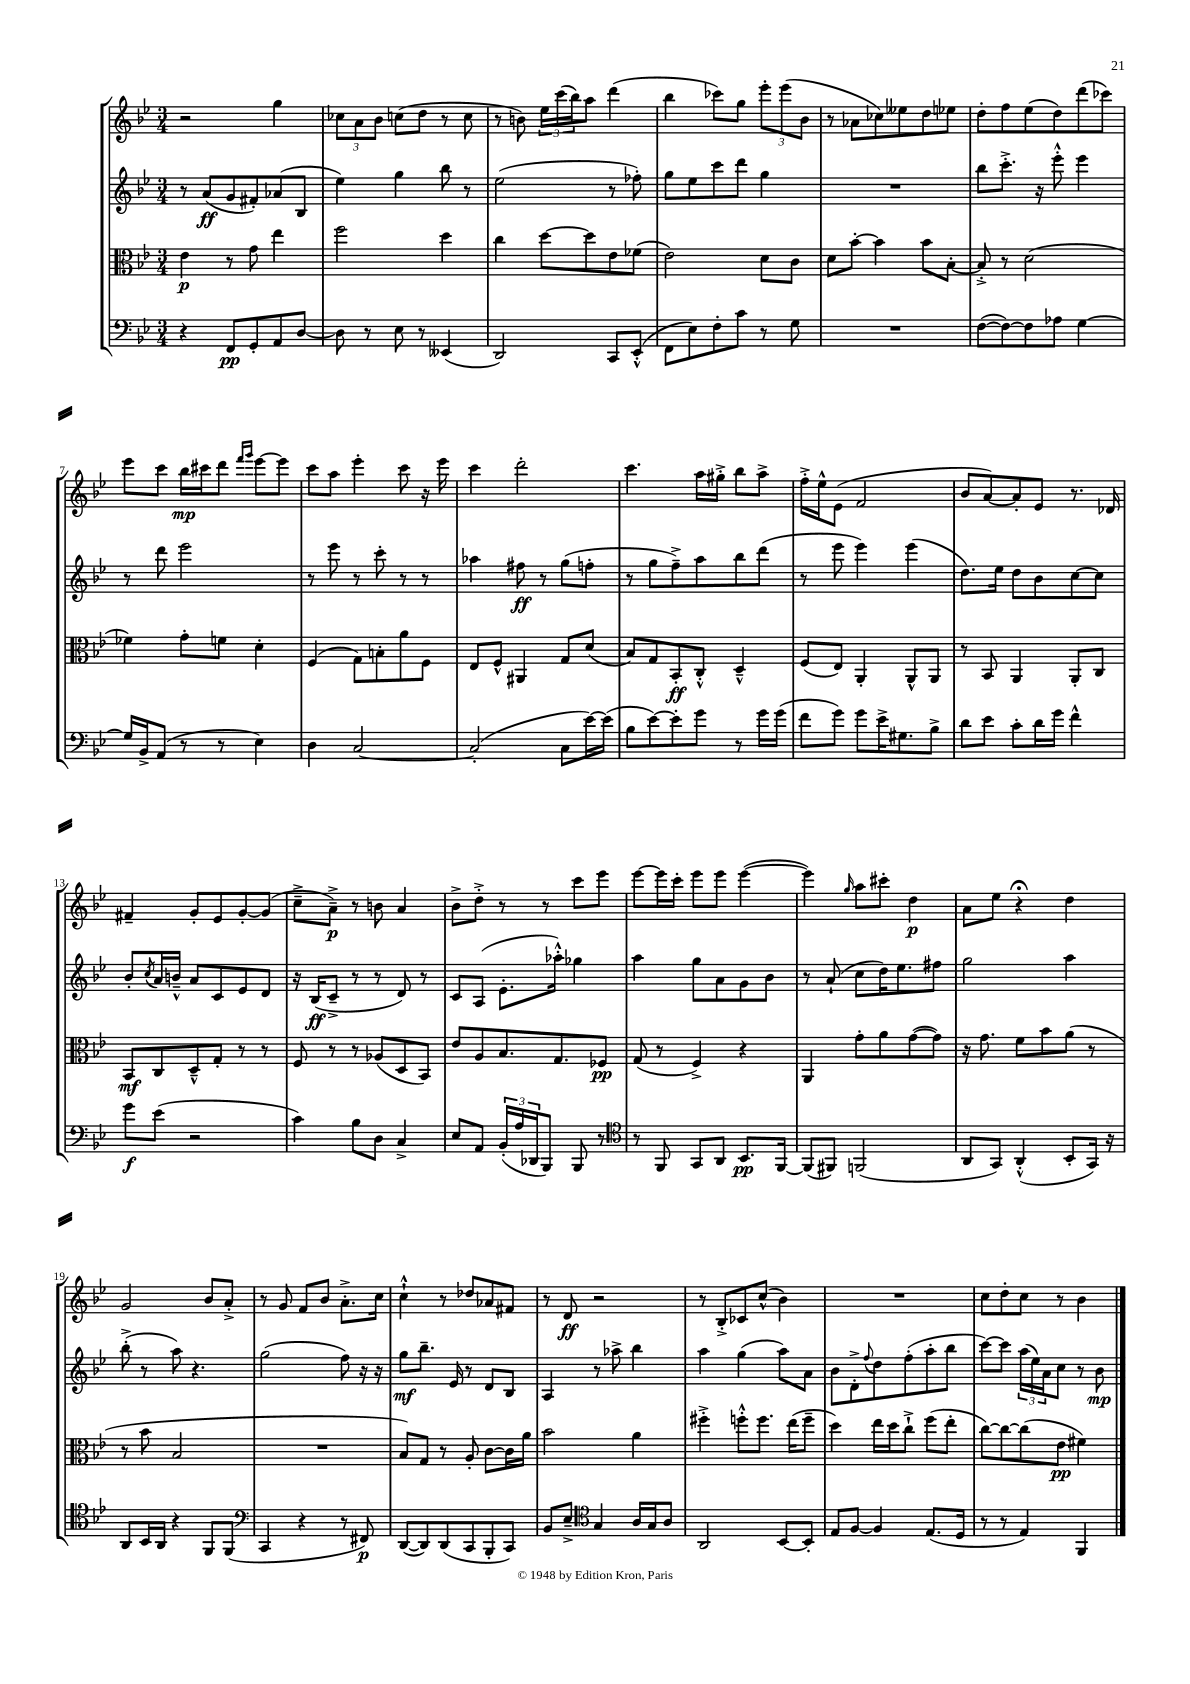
<<
\new StaffGroup <<
\new Staff = "s0" {
    \clef treble \key bes \major \numericTimeSignature \time 3/4
    r2 g''4 |
    \tuplet 3/2 { ces''8 a'8 bes'8 } c''8( d''8 r8 c''8 |
    r8 b'8) \tuplet 3/2 { ees''16 c'''16( bes''16) } a''8 d'''4( |
    bes''4 ces'''8) g''8 \tuplet 3/2 { ees'''8-. ees'''8( bes'8 } |
    r8 aes'8 ces''8) eeses''8 d''8 ees''8 |
    d''8-. f''8 ees''8( d''8) d'''8( ces'''8) |
    ees'''8 c'''8 bes''16\mp cis'''16 d'''8 \grace { f'''16 g'''16 } ees'''8~ ees'''8 |
    c'''8 a''8 ees'''4-. c'''8 r16 ees'''16 |
    c'''4 d'''2-. |
    c'''4. a''16 gis''16-.-> bes''8 a''8-> |
    f''16-.-> ees''16-^ ees'8( f'2 |
    bes'8 a'8~) a'8-. ees'8 r8. des'16 |
    fis'4-- g'8-. ees'8 g'8~-. g'8( |
    c''8---> a'8--->\p) r8 b'8 a'4 |
    bes'8-> d''8-.-> r8 r8 c'''8 ees'''8 |
    ees'''8~ ees'''16 c'''16-. ees'''8 ees'''8 ees'''4~( |
    ees'''4) \grace { g''16 } a''8 cis'''8-. d''4\p |
    a'8 ees''8 r4\fermata d''4 |
    g'2 bes'8 a'8-.-> |
    r8 g'8 f'8 bes'8 a'8.-.-> c''16 |
    c''4-!-^ r8 des''8 aes'8 fis'8 |
    r8 d'8\ff r2 |
    r8 bes8-.-> ces'8 c''8-^( bes'4) |
    R2. |
    c''8 d''8-. c''8 r8 bes'4 \bar "|." |
}
\new Staff = "s1" {
    \clef treble \key bes \major \numericTimeSignature \time 3/4
    r8 a'8\ff( g'8 fis'8-.) aes'8( bes8 |
    ees''4) g''4 bes''8 r8 |
    ees''2( r8 fes''8-.) |
    g''8 ees''8 c'''8 d'''8 g''4 |
    R2. |
    bes''8 c'''8.-.-> r16 ees'''8-.-^ ees'''4 |
    r8 d'''8 ees'''2 |
    r8 ees'''8 r8 c'''8-. r8 r8 |
    aes''4 fis''8\ff r8 g''8( f''8-. |
    r8 g''8 f''8--->) a''8 bes''8 d'''8( |
    r8 ees'''8 ees'''4) ees'''4( |
    d''8.) ees''16 d''8 bes'8 c''8~ c''8 |
    bes'8-. \acciaccatura { c''8 } a'16 b'16---^ a'8 c'8 ees'8 d'8 |
    r16 bes16\ff( c'8---> r8 r8 d'8) r8 |
    c'8 a8( ees'8.-. aes''16-.-^) ges''4 |
    a''4 g''8 a'8 g'8 bes'8 |
    r8 a'8-!( c''8 d''16) ees''8. fis''8 |
    g''2 a''4 |
    bes''8-.->( r8 a''8) r4. |
    g''2( f''8) r16 r16 |
    g''8\mf bes''8.-- ees'16 r8 d'8 bes8 |
    a4 r8 aes''8-> bes''4 |
    a''4 g''4( a''8) a'8 |
    bes'8 d'8-.-> \appoggiatura { f''8 } d''8 f''8-.( a''8-. bes''8 |
    c'''8~) c'''8 \tuplet 3/2 { a''16( ees''16) a'16 } c''8 r8 bes'8\mp \bar "|." |
}
\new Staff = "s2" {
    \clef alto \key bes \major \numericTimeSignature \time 3/4
    ees'4\p r8 g'8 ees''4 |
    f''2 d''4 |
    c''4 d''8~ d''8 ees'8 fes'8( |
    ees'2) d'8 c'8 |
    d'8 bes'8~-. bes'4 bes'8 bes8~-. |
    bes8-.-> r8 d'2( |
    fes'4) g'8-. f'8 d'4-. |
    f4( g8) b8-. a'8 f8 |
    ees8 f8-^ ais,4 g8 d'8( |
    bes8) g8 bes,8-.\ff c8-.-^ d4---^ |
    f8( ees8) a,4-. a,8-^ a,8 |
    r8 bes,8 a,4 a,8-. c8 |
    bes,8\mf c8 d8---^ g8-. r8 r8 |
    f8 r8 r8 aes8( d8 bes,8) |
    ees'8 a8 bes8. g8. fes8\pp |
    g8( r8 f4->) r4 |
    a,4 g'8-. a'8 g'8~( g'8) |
    r16 g'8. f'8 bes'8 a'8( r8 |
    r8 bes'8 bes2 |
    R2. |
    bes8) g8 r8 a8-. c'8~ c'16 a'16 |
    bes'2 a'4 |
    fis''4-.-> f''8-.-^ f''8. ees''16( f''8-- |
    d''4) ees''16 d''16 c''8-!-> f''8( ees''8-. |
    c''8~) c''8~ c''8( ees'8\pp fis'4) \bar "|." |
}
\new Staff = "s3" {
    \clef bass \key bes \major \numericTimeSignature \time 3/4
    r4 f,8\pp g,8-. a,8 d8~ |
    d8 r8 ees8 r8 eeses,4( |
    d,2) c,8 ees,8-.-^( |
    f,8 ees8) f8-. c'8 r8 g8 |
    R2. |
    f8~( f8~) f8 aes8 g4~ |
    g16 bes,16-> a,8( r8 r8 ees4) |
    d4 c2~ |
    c2-.( c8 ees'16~) ees'16( |
    bes8 ees'8~) ees'8-. g'8 r8 g'16 g'16( |
    f'8 g'8) g'8 ees'16-> gis8. bes8-> |
    d'8 ees'8 c'8-. d'16 g'16 f'4-^ |
    g'8\f ees'8( r2 |
    c'4) bes8 d8 c4-> |
    ees8 a,8 \tuplet 3/2 { bes,16-.( a16 des,16 } bes,,8) bes,,8 r8 |
    \clef tenor r8 f,8 g,8 a,8 bes,8.\pp f,16~ |
    f,8( fis,8) f,2( |
    a,8 g,8) a,4-.-^( bes,8-. g,16) r16 |
    a,8 bes,16 a,16 r4 f,8 f,8( |
    \clef bass c,4 r4 r8 fis,8\p) |
    d,8~( d,8) d,8( c,8 bes,,8-. c,8) |
    bes,8 ees8---> \clef tenor g4 a16 g16 a8 |
    a,2 bes,8~ bes,8-. |
    ees8 f8~ f4 ees8.( d16 |
    r8 r8 ees4) f,4 \bar "|." |
}
>>
>>
